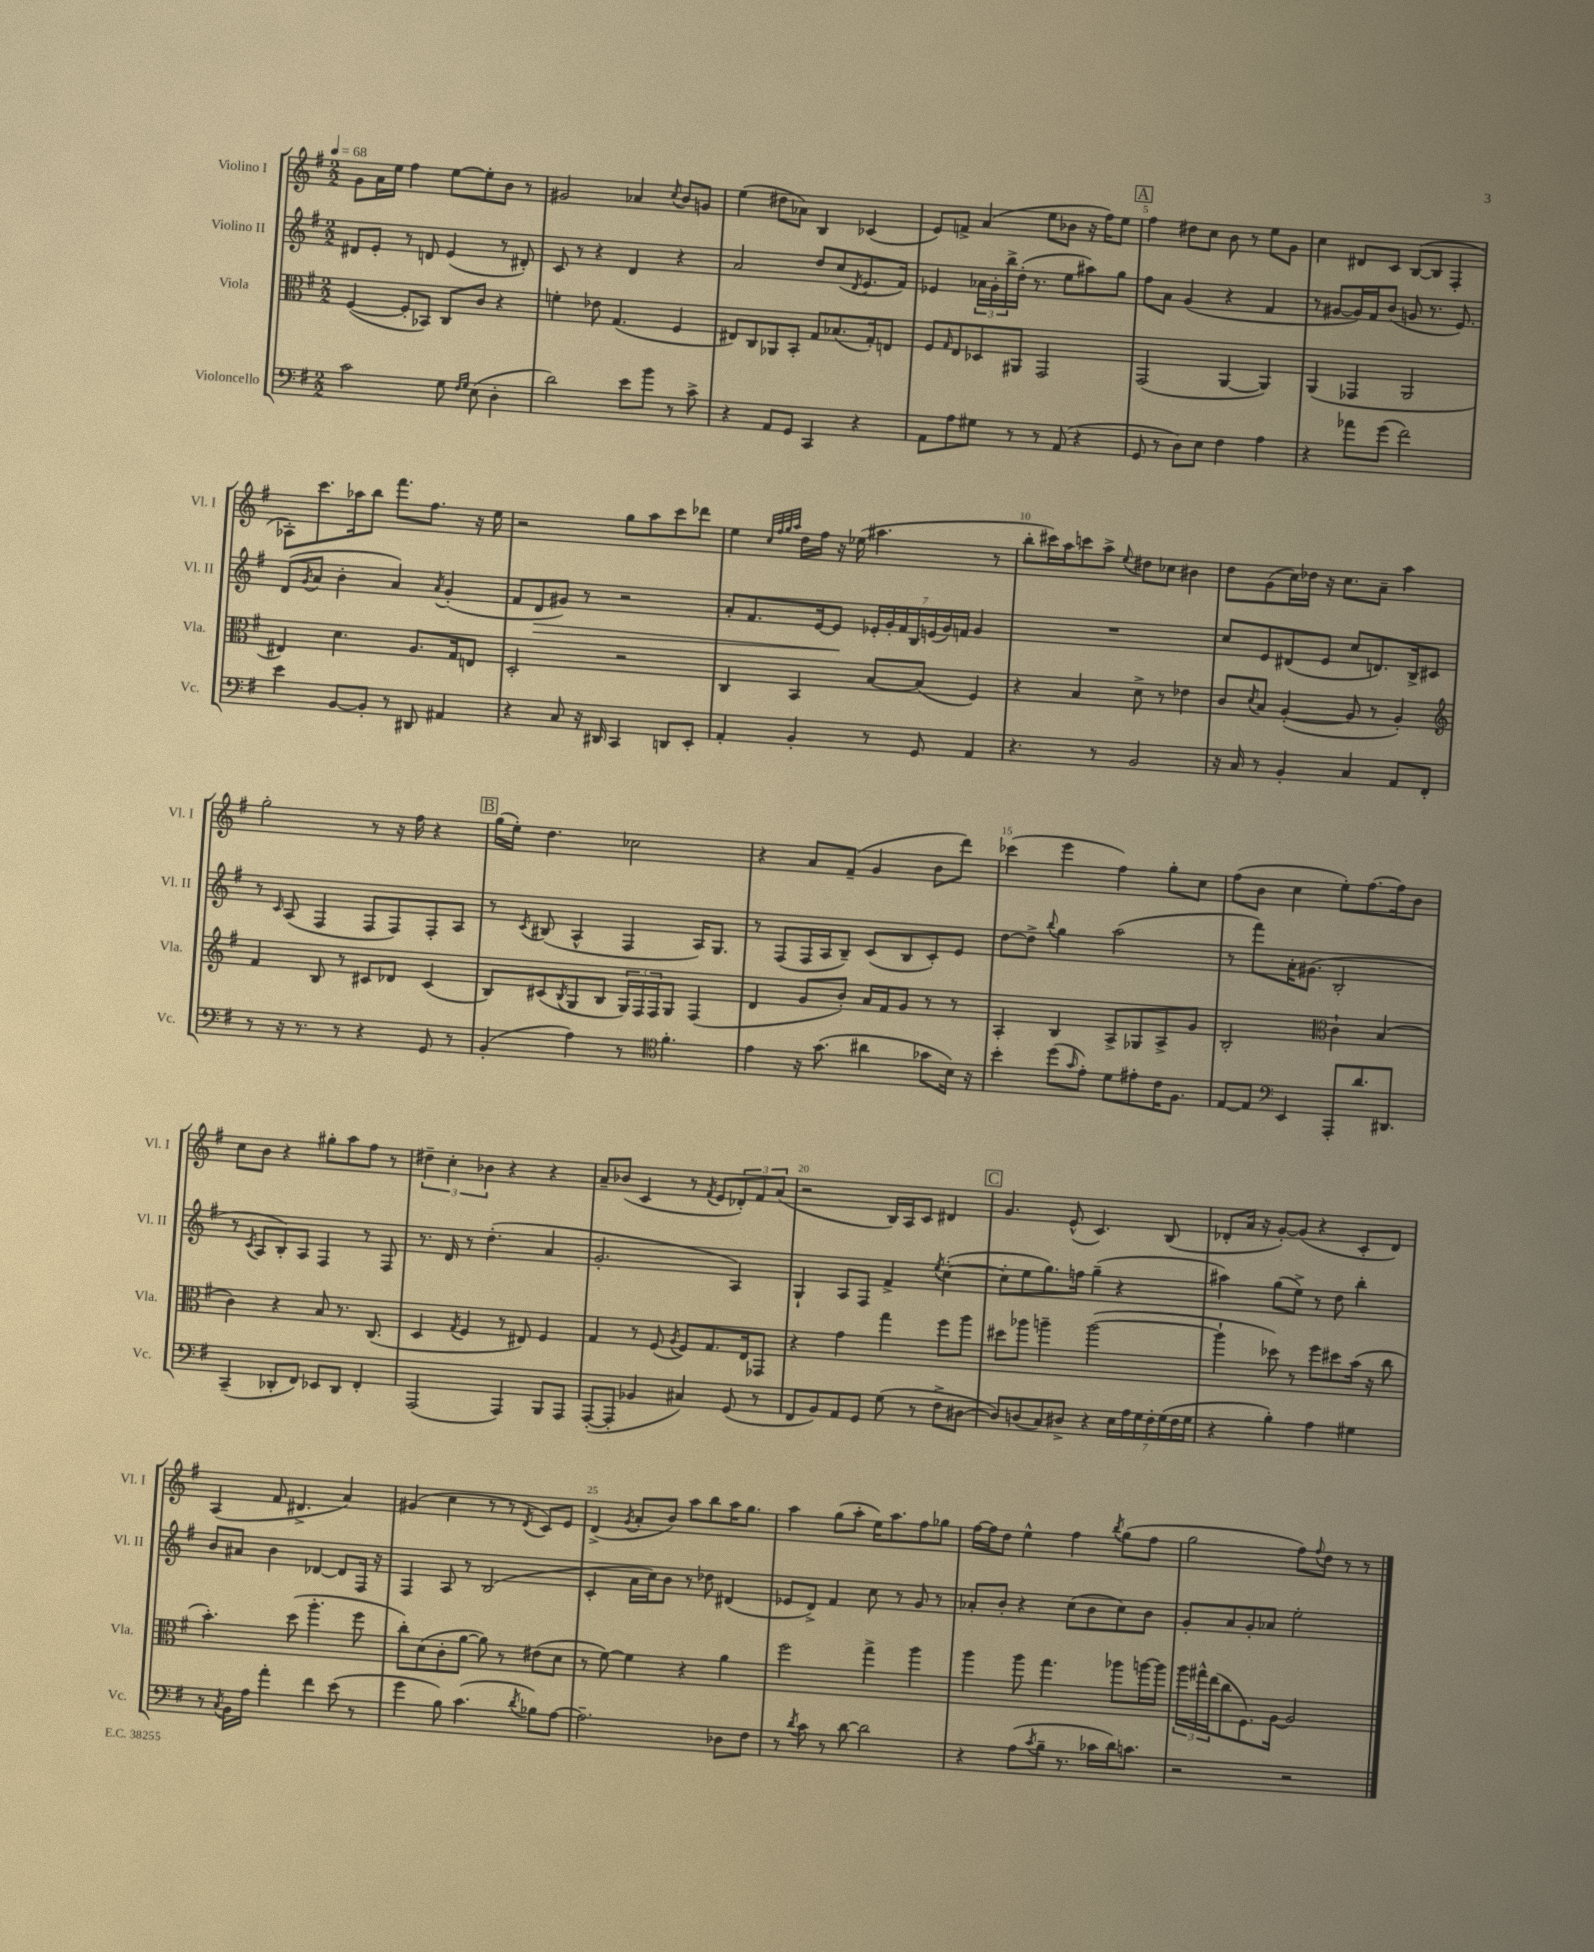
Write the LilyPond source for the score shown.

<<
\new StaffGroup <<
\new Staff = "s0" \with { instrumentName = "Violino I" shortInstrumentName = "Vl. I" } {
    \clef treble \key g \major \numericTimeSignature \time 2/2 \tempo 4 = 68
    g'8 a'16 e''16 fis''4 e''8~ e''8-. b'8 r8 |
    gis'2 aes'4 \acciaccatura { c''8 } b'8 g'8 |
    e''4( dis''8 aes'8) b4 ces'4( |
    e'8) f'8-> a'4( e''8 bes'8 r16 fis''16) e''8 |
    \mark \markup { \box "A" } fis''4 dis''8 c''8 b'8 r8 e''8 g'8 |
    c''4 dis'8 c'8 b8~( b8 fis4-. |
    aes8-.) c'''8. aes''16 b''8 fis'''8. fis''8. r16 e''16 |
    r2 g''8 a''8 c'''8 des'''8 |
    e''4 \grace { c''32 fis''32 g''32 a''32 } d''16 fis''16 r16 ees''16( ais''4. r8 |
    b''8-. cis'''16) a''16 c'''8 a''8-> \appoggiatura { e''8 } dis''8 ces''8 bis'4 |
    d''8 g'8( c''16) des''16 r16 c''8. a'8-- a''4 |
    g''2-. r8 r16 fis''16 r4 |
    \mark \markup { \box "B" } g''16( e''16-.) d''4. ces''2 |
    r4 a'8 fis'8--( g'4 b'8 d'''8) |
    ces'''4( e'''4 fis''4) g''8-. c''8 |
    fis''8( b'8 c''4 e''8-.) fis''8.~ fis''16 b'8 |
    c''8 b'8 r4 gis''8-. a''8 fis''8 r8 |
    \tuplet 3/2 { dis''4-- c''4-. bes'4 } r4 r4 |
    a'8-- bes'8( c'4 r8 \acciaccatura { fis'8 } e'8 \tuplet 3/2 { des'8-.) fis'8 a'8( } |
    r2 b16) a16 c'8 dis'4 |
    \mark \markup { \box "C" } g'4. e'8-^( c'4.) b8( |
    des'8-. a'16 r16 g'8~-.) g'8( r4 c'8-. des'8) |
    a4( fis'8 dis'4.-> a'4) |
    gis'4( c''4 r8 r8 \acciaccatura { d'8 } c'8) e'8 |
    d'4->( \acciaccatura { g'8 } a'8-. b'8) a''8 b''8 a''16 g''8. |
    a''4 g''8( a''8-. e''16) a''8. fis''8 ges''8 |
    fis''16~ fis''16 d''8 e''4-^ fis''4 \acciaccatura { b''8 } g''8( fis''8 |
    g''2 fis''8) \appoggiatura { fis''8 } d''8 r8 r8 \bar "|." |
}
\new Staff = "s1" \with { instrumentName = "Violino II" shortInstrumentName = "Vl. II" } {
    \clef treble \key g \major \numericTimeSignature \time 2/2
    dis'8 e'8-. r8 d'8 e'4( r8 dis'8-.) |
    c'8 r8 r4 d'4 r4 |
    a'2 d''8 c''8( \acciaccatura { d'8 } e'8. fis'16) |
    ees'4 \tuplet 3/2 { aes'16 g'16-. b''16-> } d''16-.( r8. e''8 ais''8) g''8 |
    \mark \markup { \box "A" } fis''8 a'8 g'4( r4 fis'4 |
    r8 gis'8~ gis'16) fis'16 b'8( g'8 r8. e'8.) |
    d'8( \acciaccatura { g'8 } a'8 b'4-. a'4) \acciaccatura { a'8 } g'4-.( |
    fis'8 d'8\> gis'8) r8 r2 |
    a'8-. fis'8. e'16~ e'8\! \tuplet 7/4 { ees'16-. g'16-. fis'16 b16 e'16( g'16) f'16 } g'4 |
    R1 |
    c''8 e'8 dis'8( e'8 c''8 d'8.) b16-> cis'8 |
    r8 \grace { c'16 } a8( fis4 fis8 fis8) fis8-. a8 |
    \mark \markup { \box "B" } r8 \acciaccatura { c'8 } bis8( a4-^ fis4 a16) g8. |
    r8 fis8( fis16 a16 b8--) c'8( b8 c'8-.) e'8 |
    d''8~ d''8-> \appoggiatura { b''8 } g''4 a''2( |
    r8 fis'''8) a'16-. gis'8.( b2-. |
    r8 \acciaccatura { c'8 } a8 b8-.) a8 fis4 r8 fis8 |
    r8. d'16 r8 d''4.-.( a'4 |
    g'2.-. a4) |
    g4-! a8 fis8 fis'4-> \acciaccatura { e''8 } c''4~-.( |
    \mark \markup { \box "C" } c''8-. e''8 g''8.) f''16 g''4--( r4 |
    ais''4) g''8( e''8->) r8 d''8 b''4-. |
    b'8 ais'8 b'4 des'4~ des'8 fis16 r16 |
    fis4 a8 r8 b2( |
    c'4-. a'16 c''16) b'8 r8 des''8 dis'4( |
    ees'8 d'8->) fis'4 c''8 r8 g'8 r8 |
    aes'8-. b'8-. r4 c''8( b'8 c''8) b'8 |
    g'8-. a'8 g'8-. aes'8 e''2-. \bar "|." |
}
\new Staff = "s2" \with { instrumentName = "Viola" shortInstrumentName = "Vla." } {
    \clef alto \key g \major \numericTimeSignature \time 2/2
    fis4~( fis8-. bes,8) c8 c'8 r4 |
    f'4-. ees'8 g4.( fis4 |
    eis8) c8 aes,8 b,8-. g8 bes8.( g16-.) e8 |
    fis8 \grace { g16 } e8 des8 ais,8 g,2 |
    \mark \markup { \box "A" } g,2( a,4~ a,4) |
    a,4( ges,4 a,2 |
    eis4) d'4. a8. g16 e8 |
    d2-. r2 |
    c4 b,4 b8~ b8( fis4) |
    r4 b4 d'8-> r8 ees'4 |
    c'8 \acciaccatura { d'8 } b8 a4~-.( a8 r8 a4-.) |
    \clef treble fis'4 b8 r8 cis'8 des'8 cis'4( |
    \mark \markup { \box "B" } b8) cis'8( \acciaccatura { b8 } g8 b8 \tuplet 3/2 { g16) fis16 fis16 } g8 fis4( |
    d'4 g'8 b'8-.) a'16 fis'16 g'8 r8 r8 |
    a4-. b4 a8-> ges8 a8-> g'8 |
    b2-. \clef alto c'4-! b4( |
    c'4) r4 b8 r8. c8.( |
    d4 \acciaccatura { g8 } fis4 r8 eis8) fis4 |
    g4 r8 fis8( \acciaccatura { a8 } fis8) g8. e16 ges,8 |
    r4 g'4 g''4 fis''8 a''8 |
    \mark \markup { \box "C" } dis''8 aes''8 a''4-- a''2~( |
    a''4-! des''8) r8 fis''8 dis''8 b'16( r16 c''8 |
    b'4.-.) d''8( a''4.-. fis''8 |
    c''8-.) d'8( c'8-. a'8~ a'8) r8 eis'8( d'8 |
    r8 fis'8~) fis'4 r4 a'4 |
    fis''2 g''4-> a''4 |
    a''4 a''8 g''4. aes''8 a''16~ a''16 |
    \tuplet 3/2 { a''16 gis''16-^ e''16( } c''8 fis8.) a16~ a2 \bar "|." |
}
\new Staff = "s3" \with { instrumentName = "Violoncello" shortInstrumentName = "Vc." } {
    \clef bass \key g \major \numericTimeSignature \time 2/2
    c'2 g8 \grace { fis16 g16 } e8( d4-. |
    d'2) e'8 b'8 r8 c'8-> |
    r4 a,8 g,8 c,4 r4 |
    a,8 a8 gis8 r8 r8 a,8( r4 |
    \mark \markup { \box "A" } g,8 r8 d8) e8 fis4 a4 |
    r4 aes'8 g'8( fis'2) |
    e'4 b,8~ b,8-. r8 dis,8 ais,4 |
    r4 c8 r16 dis,16 c,4 d,8 e,8-. |
    a,4-. b,4-. r8 g,8 a,4 |
    r4. r8 b,2 |
    r16 c16 r8 b,4-. c4 a,8 fis,8-. |
    r8 r16 r8. r8 r4 g,8 r8 |
    \mark \markup { \box "B" } b,4-.( a4) r8 \clef tenor fis'4.-. |
    e'4 r16 g'8.( ais'4 ges'8 b16) r16 |
    b'4-. d''8( \grace { g'16 } e'8-.) d'8 eis'8-. c'16 fis8. |
    e8~ e8 \clef bass e,4 a,,8-. d'8. dis,8. |
    c,4--( des,8-. fis,8) ees,8 des,8 fis,4-. |
    a,,2( a,,4) b,,8 a,,8 |
    a,,8~-.( a,,8-. bes,4 cis4) g,8( r8 |
    fis,8 b,8) a,8 g,8 g8( r8 fis8-> dis8~ |
    \mark \markup { \box "C" } dis8) d8( c8) dis8-> r4 \tuplet 7/4 { e16 a16 g16 fis16-. g16( fis16 g16 } |
    r4 b4-.) a4 gis4 |
    r8 \acciaccatura { c8 } b,16 a16 a'4-. fis'4 e'8( r8 |
    g'4 b8) c'4.( \acciaccatura { d'8 } bes8) a8~ |
    a2.-- des8 fis8 |
    r8 \acciaccatura { d'8 } c'8 r8 d'8~ d'2 |
    r4 a8( \acciaccatura { c'8 } b8-- r8. ces'16 d'16) c'8. |
    r2 r2 \bar "|." |
}
>>
>>
\layout { \context { \Score \override BarNumber.break-visibility = ##(#f #t #t) barNumberVisibility = #(every-nth-bar-number-visible 5) } }
